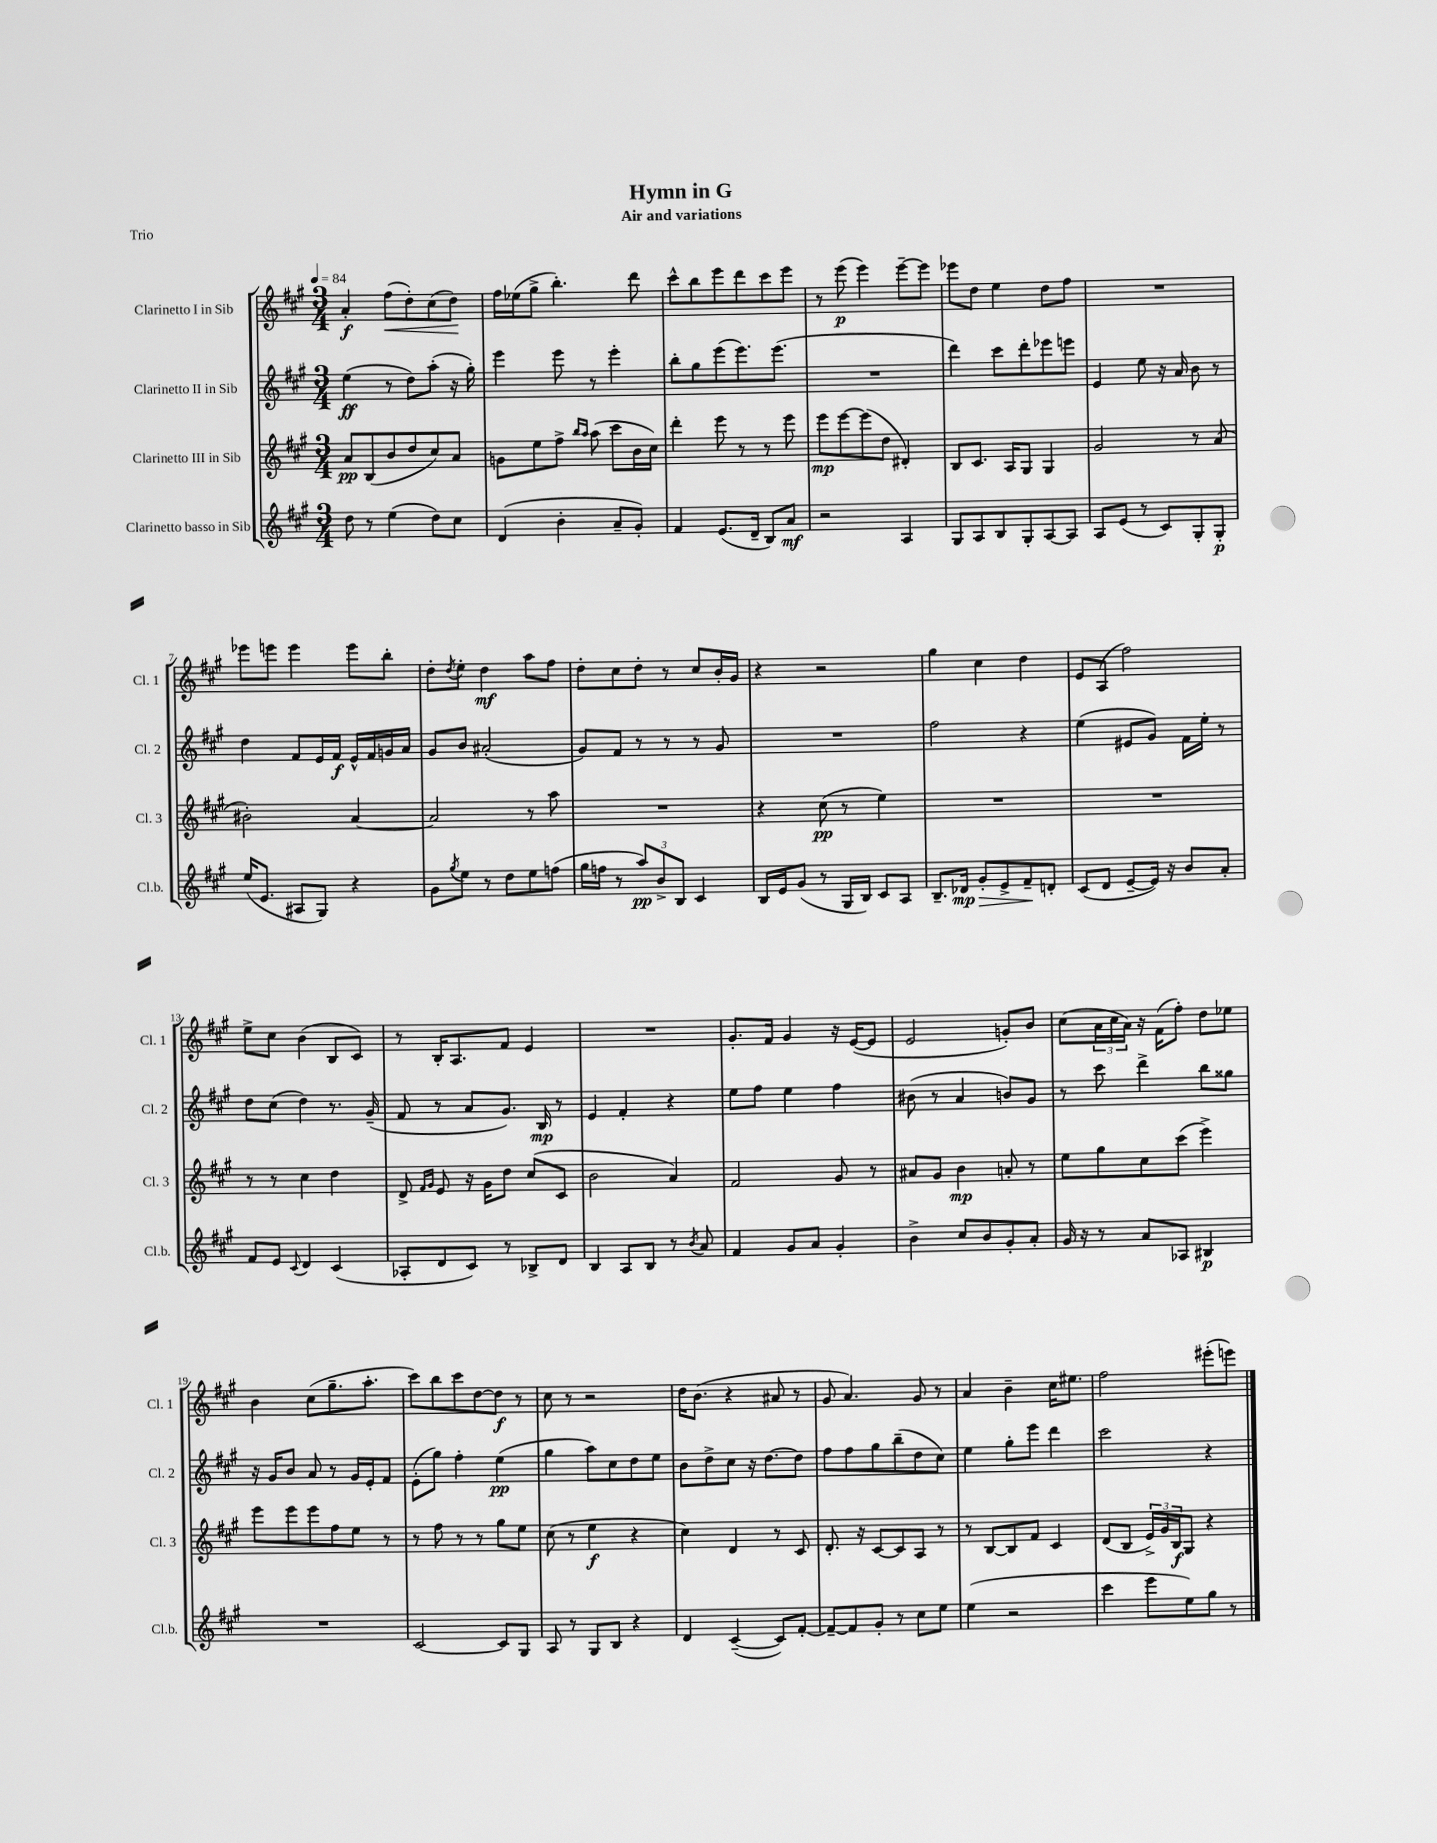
\header { title = "Hymn in G" subtitle = "Air and variations" piece = "Trio" }
<<
\new StaffGroup <<
\new Staff = "s0" \with { instrumentName = "Clarinetto I in Sib" shortInstrumentName = "Cl. 1" } {
    \clef treble \key a \major \numericTimeSignature \time 3/4 \tempo 4 = 84
    a'4-.\f fis''8\<( d''8-.) cis''8( d''8\!) |
    fis''16 ees''16( gis''8-> b''4.-.) d'''8 |
    cis'''8-^ b''8 e'''8 d'''8 cis'''8 e'''8 |
    r8 e'''8\p( e'''4) e'''8~-- e'''8 |
    ees'''8 d''8 e''4 d''8 fis''8 |
    R2. |
    ees'''8 e'''8 e'''4 e'''8 b''8-. |
    d''8-. \acciaccatura { d''8 } e''8-. d''4\mf a''8 fis''8 |
    d''8-. cis''8 d''8-. r8 cis''8 b'16-. gis'16 |
    r4 r2 |
    gis''4 cis''4 d''4 |
    e'8 a8( fis''2) |
    e''8-> cis''8 b'4( b8 cis'8) |
    r8 b16-. a8. fis'8 e'4 |
    R2. |
    gis'8.-. fis'16 gis'4 r16 e'16~( e'8 |
    e'2 g'8-.) b'8 |
    cis''8( \tuplet 3/2 { a'16 cis''16 a'16) } r16 fis'16( fis''8-.) d''8 ees''8 |
    b'4 cis''8( gis''8.-- a''8.-. |
    cis'''8) b''8 cis'''8 d''8~ d''8\f r8 |
    cis''8 r8 r2 |
    d''16 b'8.( r4 ais'8 r8 |
    gis'8 a'4.) gis'8 r8 |
    a'4 b'4-- cis''16 eis''8. |
    fis''2 eis'''8-.( e'''8) \bar "|." |
}
\new Staff = "s1" \with { instrumentName = "Clarinetto II in Sib" shortInstrumentName = "Cl. 2" } {
    \clef treble \key a \major \numericTimeSignature \time 3/4
    e''4\ff( r8 d''8) a''8-.( r16 gis''16-.) |
    e'''4 e'''8 r8 e'''4-. |
    b''8-. gis''8 e'''8( e'''8.) e'''8.( |
    R2. |
    d'''4) cis'''8 d'''8-. ees'''8 e'''8 |
    e'4 e''8 r16 a'16 b'8 r8 |
    d''4 fis'8 e'16 fis'16\f e'16-^ fis'16 g'16 a'16 |
    gis'8 b'8 ais'2-.( |
    gis'8) fis'8 r8 r8 r8 gis'8 |
    R2. |
    fis''2 r4 |
    e''4( eis'8 gis'8) fis'16 e''16-. r8 |
    d''8 cis''8( d''4) r8. gis'16--( |
    fis'8 r8 a'8 gis'8.) b16\mp r8 |
    e'4 fis'4-. r4 |
    e''8 fis''8 e''4 fis''4 |
    bis'8( r8 a'4 b'8) gis'8 |
    r8 cis'''8 d'''4-> b''8 gisis''8 |
    r16 gis'16 b'8 a'8 r8 gis'16 e'16-. fis'8 |
    e'8-.( gis''8) fis''4-. e''4\pp( |
    gis''4 a''8) cis''8 d''8 e''8 |
    b'8 d''8-> cis''8 r16 d''8.~ d''8 |
    fis''8 fis''8 gis''8 b''8--( d''8 cis''8) |
    e''4 gis''8-. e'''8 d'''4 |
    cis'''2 r4 \bar "|." |
}
\new Staff = "s2" \with { instrumentName = "Clarinetto III in Sib" shortInstrumentName = "Cl. 3" } {
    \clef treble \key a \major \numericTimeSignature \time 3/4
    a'8\pp b8( b'8 d''8 cis''8) a'8 |
    g'8 e''8 fis''8-> \grace { b''16 a''16 } a''8( cis'''8 b'16 cis''16) |
    d'''4-. e'''8 r8 r8 e'''8 |
    e'''8\mp e'''8~ e'''8( d''8 dis'4-.) |
    b8 cis'8. a16 gis8 gis4 |
    gis'2 r8 a'8( |
    bis'2-.) a'4~ |
    a'2 r8 a''8 |
    R2. |
    r4 cis''8\pp( r8 e''4) |
    R2. |
    R2. |
    r8 r8 cis''4 d''4 |
    d'8-> \grace { fis'16 gis'16 } e'8 r16 gis'16 d''8 cis''8( cis'8 |
    b'2 a'4) |
    fis'2 gis'8 r8 |
    ais'8 gis'8 b'4\mp a'8-. r8 |
    e''8 gis''8 cis''8 cis'''8( e'''4->) |
    e'''8 e'''8 e'''8 fis''8 e''8 r8 |
    r8 fis''8 r8 r8 gis''8 e''8 |
    cis''8( r8 e''4\f r4 |
    cis''4) d'4 r8 cis'8 |
    d'8.-. r16 cis'8~ cis'8 a8 r8 |
    r8 b8~ b8 fis'8 cis'4 |
    d'8( b8 \tuplet 3/2 { e'16->) gis'16 b16\f } gis8 r4 \bar "|." |
}
\new Staff = "s3" \with { instrumentName = "Clarinetto basso in Sib" shortInstrumentName = "Cl.b." } {
    \clef treble \key a \major \numericTimeSignature \time 3/4
    d''8 r8 e''4( d''8) cis''8 |
    d'4( b'4-. a'8-- gis'8-.) |
    fis'4 e'8.( d'16-- b8) a'8\mf |
    r2 a4 |
    gis8 a8 b8 gis8-. a8~ a8 |
    a8 e'8( r8 cis'8) gis8-. gis8-.\p |
    e''16( e'8. ais8 gis8) r4 |
    gis'8 \acciaccatura { gis''8 } e''8 r8 d''8 e''8 f''8( |
    gis''16 f''16 r8 \tuplet 3/2 { a''8\pp) b'8-> b8 } cis'4 |
    b16 e'16 gis'8( r8 gis16 b16) cis'8 a8 |
    b8.-- des'16\mp gis'8-.\> e'8-> fis'8--\! d'8-. |
    cis'8( d'8 e'8~-- e'16) r16 b'8 a'8-. |
    fis'8 e'8 \appoggiatura { cis'8 } d'4 cis'4( |
    aes8-. d'8 cis'8) r8 bes8-> d'8 |
    b4 a8 b8 r8 \acciaccatura { b'8 } a'8 |
    fis'4 gis'8 a'8 gis'4-. |
    b'4-> cis''8 b'8 gis'8-. a'8-. |
    gis'16 r16 r8 a'8 aes8 bis4\p |
    R2. |
    cis'2~ cis'8 gis8 |
    a8 r8 gis8 b8 r4 |
    d'4 cis'4~--( cis'8) fis'8~-. |
    fis'8~-- fis'8 gis'8-. r8 cis''8 e''8 |
    e''4( r2 |
    cis'''4 e'''8 e''8) gis''8 r8 \bar "|." |
}
>>
>>
